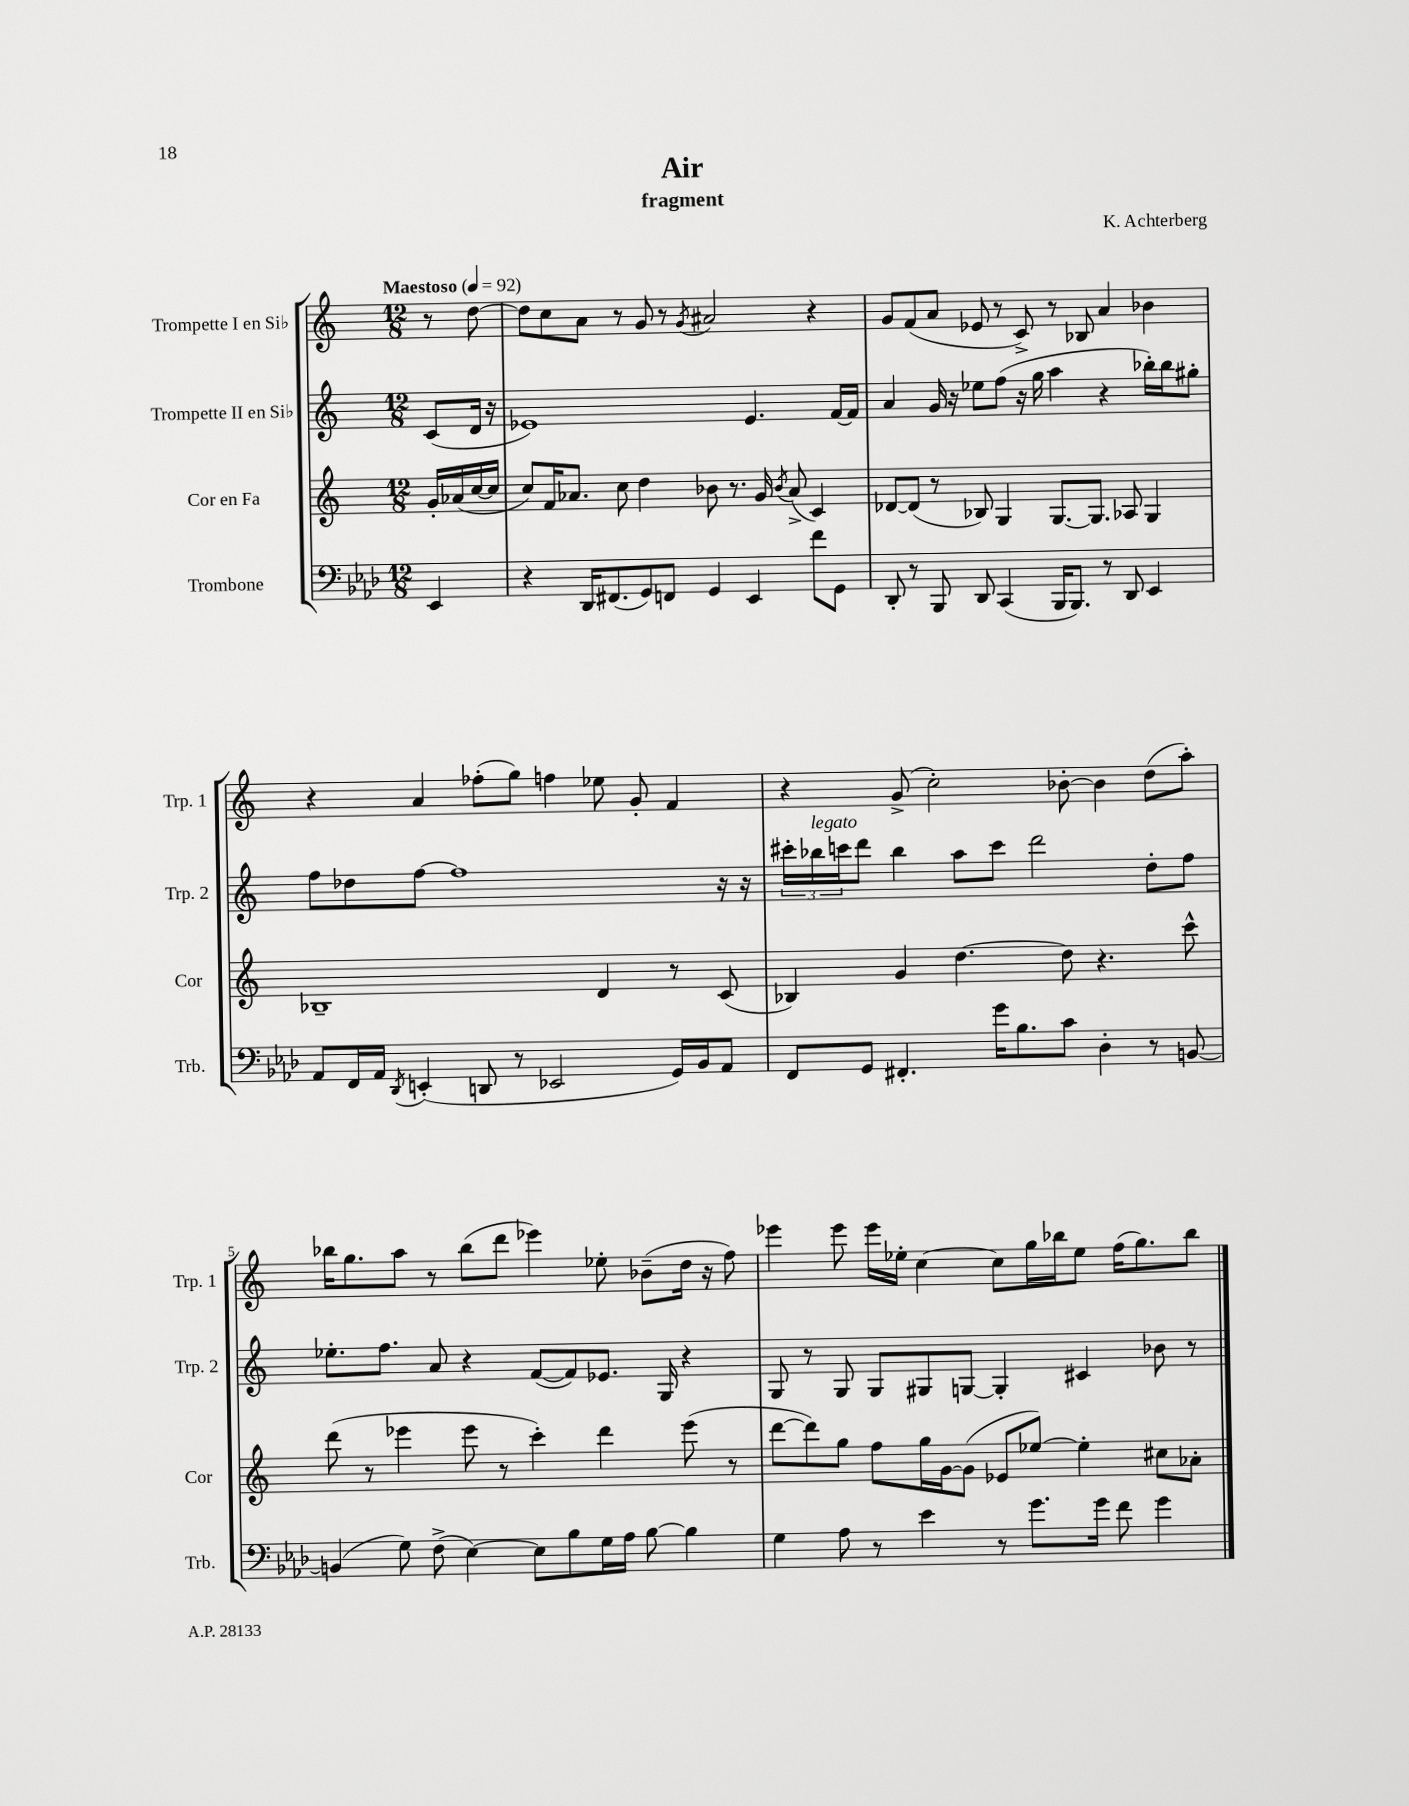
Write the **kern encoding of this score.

**kern	**kern	**kern	**kern
*part4	*part3	*part2	*part1
*staff4	*staff3	*staff2	*staff1
*I"Trombone	*I"Cor en Fa	*I"Trompette II en Si♭	*I"Trompette I en Si♭
*I'Trb.	*I'Cor	*I'Trp. 2	*I'Trp. 1
*clefF4	*clefG2	*clefG2	*clefG2
*k[b-e-a-d-]	*k[]	*k[]	*k[]
*M12/8	*M12/8	*M12/8	*M12/8
*MM92	*MM92	*MM92	*MM92
=	=	=	=
!	!	!	!LO:TX:a:B:t=Maestoso
4EE-/	16g'/LL	(8c/L	8r
.	(16a-X/	.	.
.	[16cc/	16d/Jk	[8dd\
.	16cc/JJ]	16r	.
=1	=1	=1	=1
4r	8cc/L)	1e-X)	8dd\L]
.	16f/K	.	8cc\
.	8.a-X/J	.	.
16DD-/KL	.	.	8a\J
(8.FF#X/	.	.	.
.	8cc\	.	8r
8GG/)	4dd\	.	8g/
8FFn/J	.	.	8r
.	.	.	8qg/
4GG/	8b-X\	.	2a#X/
.	8.r	.	.
4EE-/	.	4.e-/	.
.	16g/	.	.
.	8qb-/	.	.
.	(8a-^/	.	.
8f\L	4c/)	.	4r
8GG\J	.	[16f/LL	.
.	.	16f/JJ]	.
=2	=2	=2	=2
8DD-'/	[8d-X/L	4a/	8g/L
8r	(8d-/J]	.	(8f/
8BBB-/	8r	16g/	8a/J
.	.	16r	.
8DD-/	8B-X/)	8ee-X\L	8e-X/
(4CC/	4G/	(8ff\J	8r
.	.	16r	8c^/)
.	.	16gg\	.
16BBB-/KL	[8.G/L	4aa\	8r
8.BBB-/J)	.	.	.
.	.	.	8B-X/
.	8.G/J]	.	.
8r	.	4r	4a/
8DD-/	8A-X/	.	.
4EE-/	4G/	16bb-X'\LL)	4b-X\
.	.	16bb-\J	.
.	.	8gg#X'\J	.
!!LO:LB:g=z
=3	=3	=3	=3
8AA-/L	1B-X~	8ff\L	4r
16FF/L	.	8dd-X\	.
16AA-/JJ	.	.	.
8qDD-/	.	.	.
(4EEn'/	.	[8ff\J	4a/
.	.	1ff]	.
8DDn/	.	.	(8ff-X'\L
8r	.	.	8gg\J)
2EE-X/	.	.	4ffn\
.	4d/	.	8ee-X\
.	.	.	8g'/
16GG/LL)	8r	.	4f/
16BB-/J	.	.	.
8AA-/J	(8c/	16r	.
.	.	16r	.
=4	=4	=4	=4
8FF/L	4B-X/)	24ccc#X'\LL	4r
!	!	!LO:TX:a:i:t=legato	!
.	.	24bb-X\	.
.	.	24cccn\J	.
8GG/J	.	8ddd\J	.
4.FF#X'/	4g/	4bb-\	(8g^/
.	.	.	2cc'\)
.	[4.dd\	8aa\L	.
16g\KL	.	8ccc\J	.
8.B-\	.	.	.
.	.	2ddd\	.
8c\J	8dd\]	.	[8b-X'\
4D-'\	4.r	.	4b-\]
8r	.	8dd'\L	(8dd\L
[8BBn/	8ccc^^\	8ff\J	8aa'\J)
!!LO:LB:g=z
=5	=5	=5	=5
(4BBn/]	(8ddd\	8.ee-X'\L	16bb-X\KL
.	.	.	8.gg\
.	8r	.	.
.	.	8.ff\J	.
8G\)	4eee-X\	.	8aa\J
(8F^\	.	8a/	8r
[4E-\)	8eee-\	4r	(8bb-\L
.	8r	.	8ddd\J
8E-\L]	4ccc'\)	([8f/L	4eee-X\)
8B-\	.	8f/])	.
16G\L	4ddd\	8.e-X/J	8ee-X'\
16A-\JJ	.	.	.
[8B-\	.	.	(8b-X~\L
.	.	16G/	.
4B-\]	(8eee-\	4r	16dd\Jk
.	.	.	16r
.	8r	.	8ff\)
=6	=6	=6	=6
4G\	[8ddd\L	8G/	4eee-X\
.	8ddd\])	8r	.
8A-\	8gg\J	8G/	8eee-\
8r	8ff\L	8G/L	16eee-\LL
.	.	.	16ee-X'\JJ
4e-\	16gg\L	8G#X/	[4cc\
.	[16g\J	.	.
.	(8g\J]	[8Gn/J	.
8r	8e-X/L	4G'/]	8cc\L]
8.g\L	[8ee-X/J)	.	16gg\L
.	.	.	16bb-X\J
.	4ee-'\]	4c#X/	8ee-\J
16g\Jk	.	.	.
8f\	.	.	(16ff\KL
.	.	.	8.gg\)
4g\	8cc#X\L	8b-X\	.
.	8a-X'\J	8r	8bb-\J
==	==	==	==
*-	*-	*-	*-
